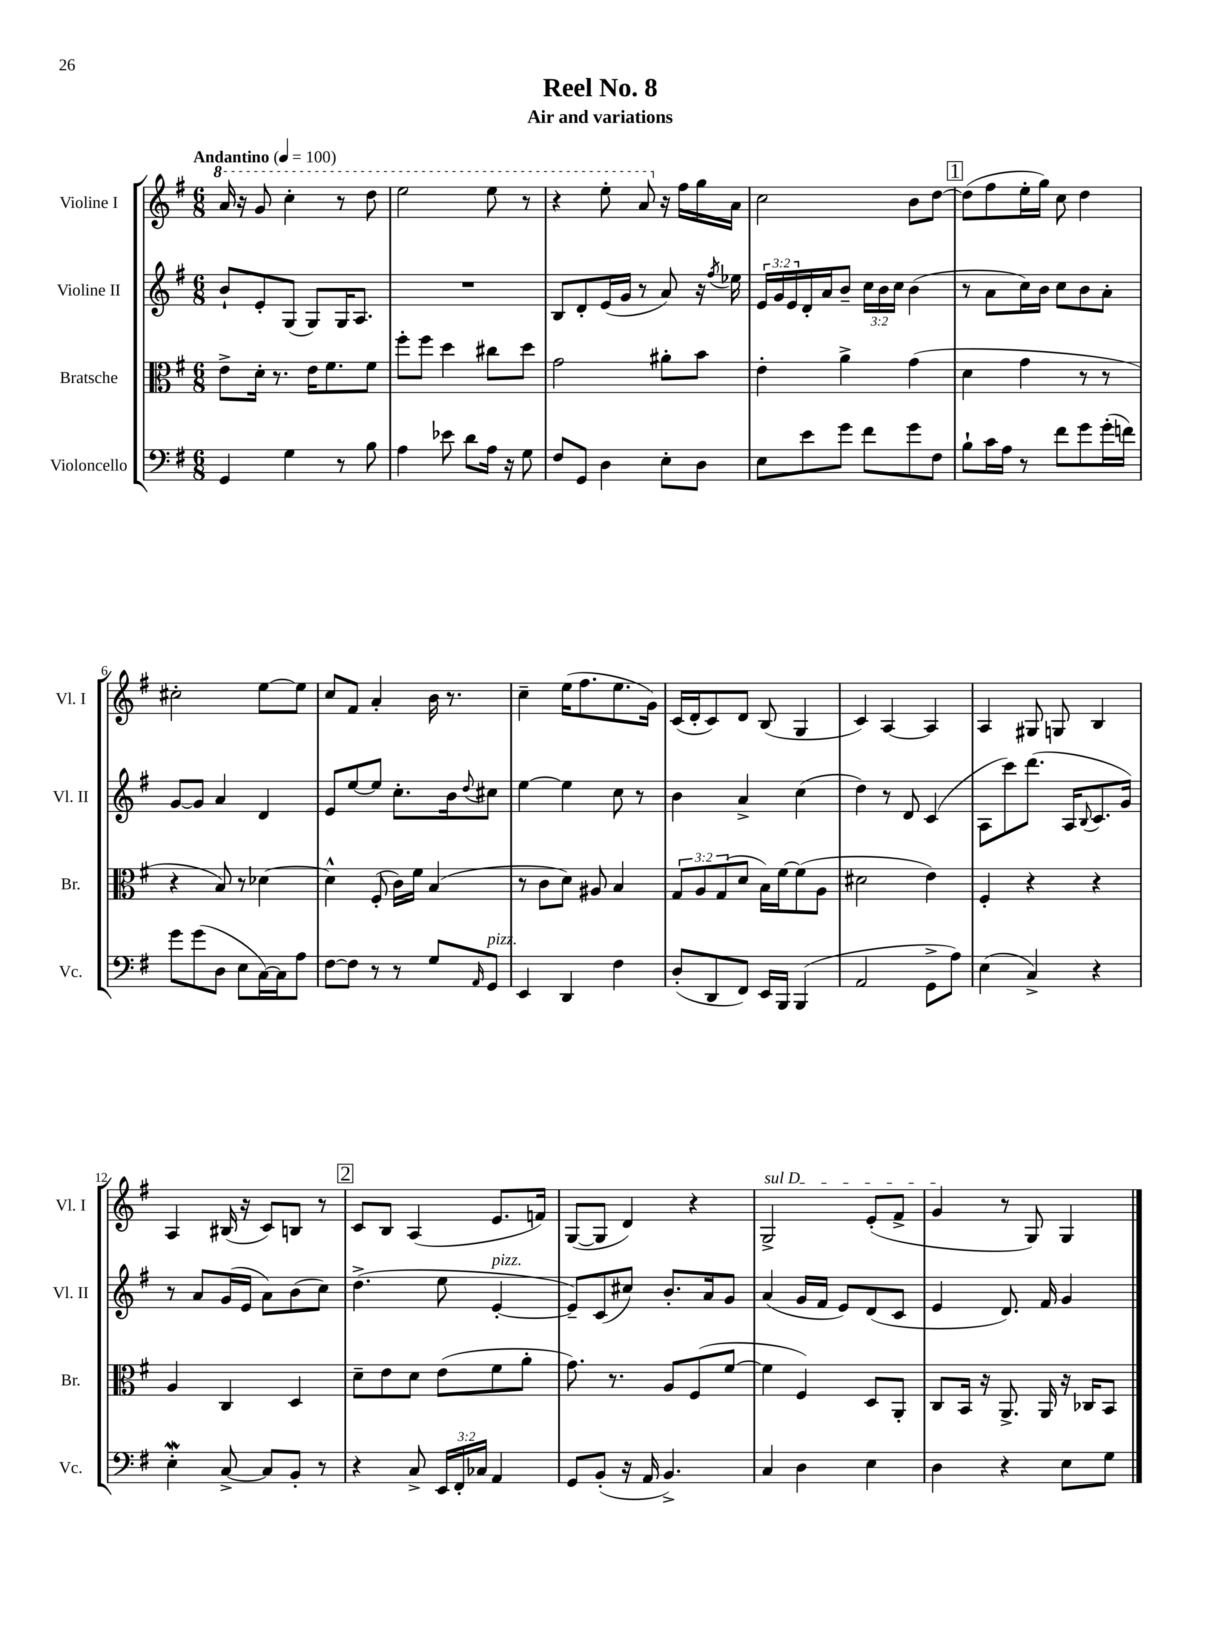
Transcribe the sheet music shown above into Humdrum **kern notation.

**kern	**kern	**kern	**kern
*staff4	*staff3	*staff2	*staff1
*clefF4	*clefC3	*clefG2	*clefG2
*k[f#]	*k[f#]	*k[f#]	*k[f#]
*M6/8	*M6/8	*M6/8	*M6/8
*MM100	*MM100	*MM100	*MM100
4GG/	8e^\L	8b`/L	16aa/
.	.	.	16r
.	16d'\Jk	8e'/	8gg/
.	8.r	.	.
4G\	.	(8G/J	4ccc'\
.	16e\LK	8G/L)	.
.	8.f#\	.	.
8r	.	16G/K	8r
.	.	8.A/J	.
8B\	8f#\J	.	8ddd\
=	=	=	=
4A\	8ff#'\L	2.r	2eee\
.	8ff#\J	.	.
8e-\	4dd\	.	.
8d\L	.	.	.
16A\Jk	8cc#\L	.	8eee\
16r	.	.	.
8G\	8dd\J	.	8r
=	=	=	=
8F#/L	2g\	8B/L	4r
8GG/J	.	8d'/	.
4D\	.	(16e/L	8eee'\
.	.	16g/JJ	.
.	.	8r	8aa/
8E'\L	8a#'\L	8a/)	16r
.	.	.	16ff#\LL
8D\J	8b\J	16r	16gg\
.	.	8qff#/	.
.	.	16ee-\	16a\JJ
=	=	=	=
8E\L	4e'\	24e/LL	2cc\
.	.	24g/	.
.	.	24e/	.
8e\	.	16d'/	.
.	.	16a/J	.
8g\J	4a^\	8b~/J	.
8f#\L	.	24cc\LL	.
.	.	24b\	.
.	.	24cc\JJ	.
8g\	(4g\	(4b\	8b\L
8F#\J	.	.	[8dd\J
=	=	=	=
8B`\L	4d\	8r	(8dd\]L
16c\L	.	8a\L	8ff#\
16A\JJ	.	.	.
8r	4g\	16cc\L)	16ee'\L
.	.	16b\JJ	16gg\JJ)
8f#\L	.	8cc\L	8cc\
8g\	8r	8b\	4dd\
(16g'\L	8r	8a'\J	.
16f\JJ)	.	.	.
=	=	=	=
8g\L	4r	[8g/L	2cc#'\
(8g\	.	8g/]J	.
8D\J	8B/)	4a/	.
8E\L	8r	.	.
[16C\L)	[4d-\	4d/	[8ee\L
16C\]J	.	.	.
8A\J	.	.	8ee\]J
=	=	=	=
[8F#\L	4d-^^\]	8e/L	8cc/L
8F#\]J	.	[8ee/	8f#/J
8r	(8F#'/	8ee/]J	4a'/
8r	16c\LL)	8.cc'\L	.
.	16f#\JJ	.	.
8G/L	(4B/	.	16b\
.	.	16b\k	8.r
16qqAA/	.	8qqdd/	.
8GG/J	.	8cc#\J	.
=	=	=	=
4EE/	8r	[4ee\	4cc~\
.	8c\L	.	.
4DD/	8d\J)	4ee\]	(16ee\LK
.	.	.	8.ff#\
.	8A#/	.	.
4F#\	4B/	8cc\	8.ee\
.	.	8r	.
.	.	.	16g\Jk)
=	=	=	=
(8D'/L	12G/L	4b\	(16c/LL
.	.	.	16d'/J
.	12A/	.	.
8DD/	.	.	8c/)
.	(12G/	.	.
8FF#/J)	8d/J	4a^/	8d/J
16EE/LL	16B\LL)	.	(8B/
16BBB/JJ	[16f#\J	.	.
(4BBB/	(8f#\]	(4cc\	4G/
.	8A\J	.	.
=	=	=	=
2AA/	2d#\	4dd\)	4c/)
.	.	8r	[4A/
.	.	8d/	.
8GG^\L	4e\)	(4c/	4A/]
8A\J)	.	.	.
=	=	=	=
(4E\	4F#'/	8A\L	4A/
.	.	8ccc\)	.
4C^/)	4r	(8.ddd\J	8G#/
.	.	.	8G/
.	.	16A/LK	.
.	.	8qqB/	.
4r	4r	8.c/	4B/
.	.	16g/Jk)	.
=	=	=	=
4E'\	4A/	8r	4A/
.	.	8a/L	.
[8C^/	4C/	(16g/L	(16B#/
.	.	16e/JJ	16r
8C/]L	.	8a\L)	8c/L)
8BB'/J	4D/	(8b\	8B/J
8r	.	8cc\J)	8r
=	=	=	=
4r	8d~\L	(4.dd^\	8c/L
.	8e\	.	8B/J
8C^/	8d\J	.	(4A/
24EE/LL	(8e\L	8ee\	.
24FF#'/	.	.	.
24C-/JJ	.	.	.
4AA/	8f#\	[4e'/	8.e/L
.	8a'\J	.	.
.	.	.	16f/Jk)
=	=	=	=
8GG/L	8.g\)	8e~/]L)	([8G/L
(8BB'/J	.	(8c/	8G/]J
.	8.r	.	.
16r	.	8cc#/J)	4d/)
16AA/	.	.	.
4.BB^/)	8A/L	8.b'/L	.
.	(8F#/	.	4r
.	.	16a/k	.
.	[8f#/J	8g/J	.
=	=	=	=
4C/	4f#\]	(4a/	2G^/
4D\	4F#/)	16g/LL	.
.	.	16f#/JJ	.
.	.	8e/L)	.
4E\	8D/L	(8d/	(8e'/L
.	8AA'/J	8c/J	8f#^/J
=	=	=	=
4D\	8C/L	4e/	4g/
.	16BB/Jk	.	.
.	16r	.	.
4r	8.AA^/	8.d/)	8r
.	.	.	8G/)
.	16AA/	16f#/	.
8E\L	16r	4g/	4G/
.	16C-/LK	.	.
8G\J	8BB/J	.	.
==	==	==	==
*-	*-	*-	*-
